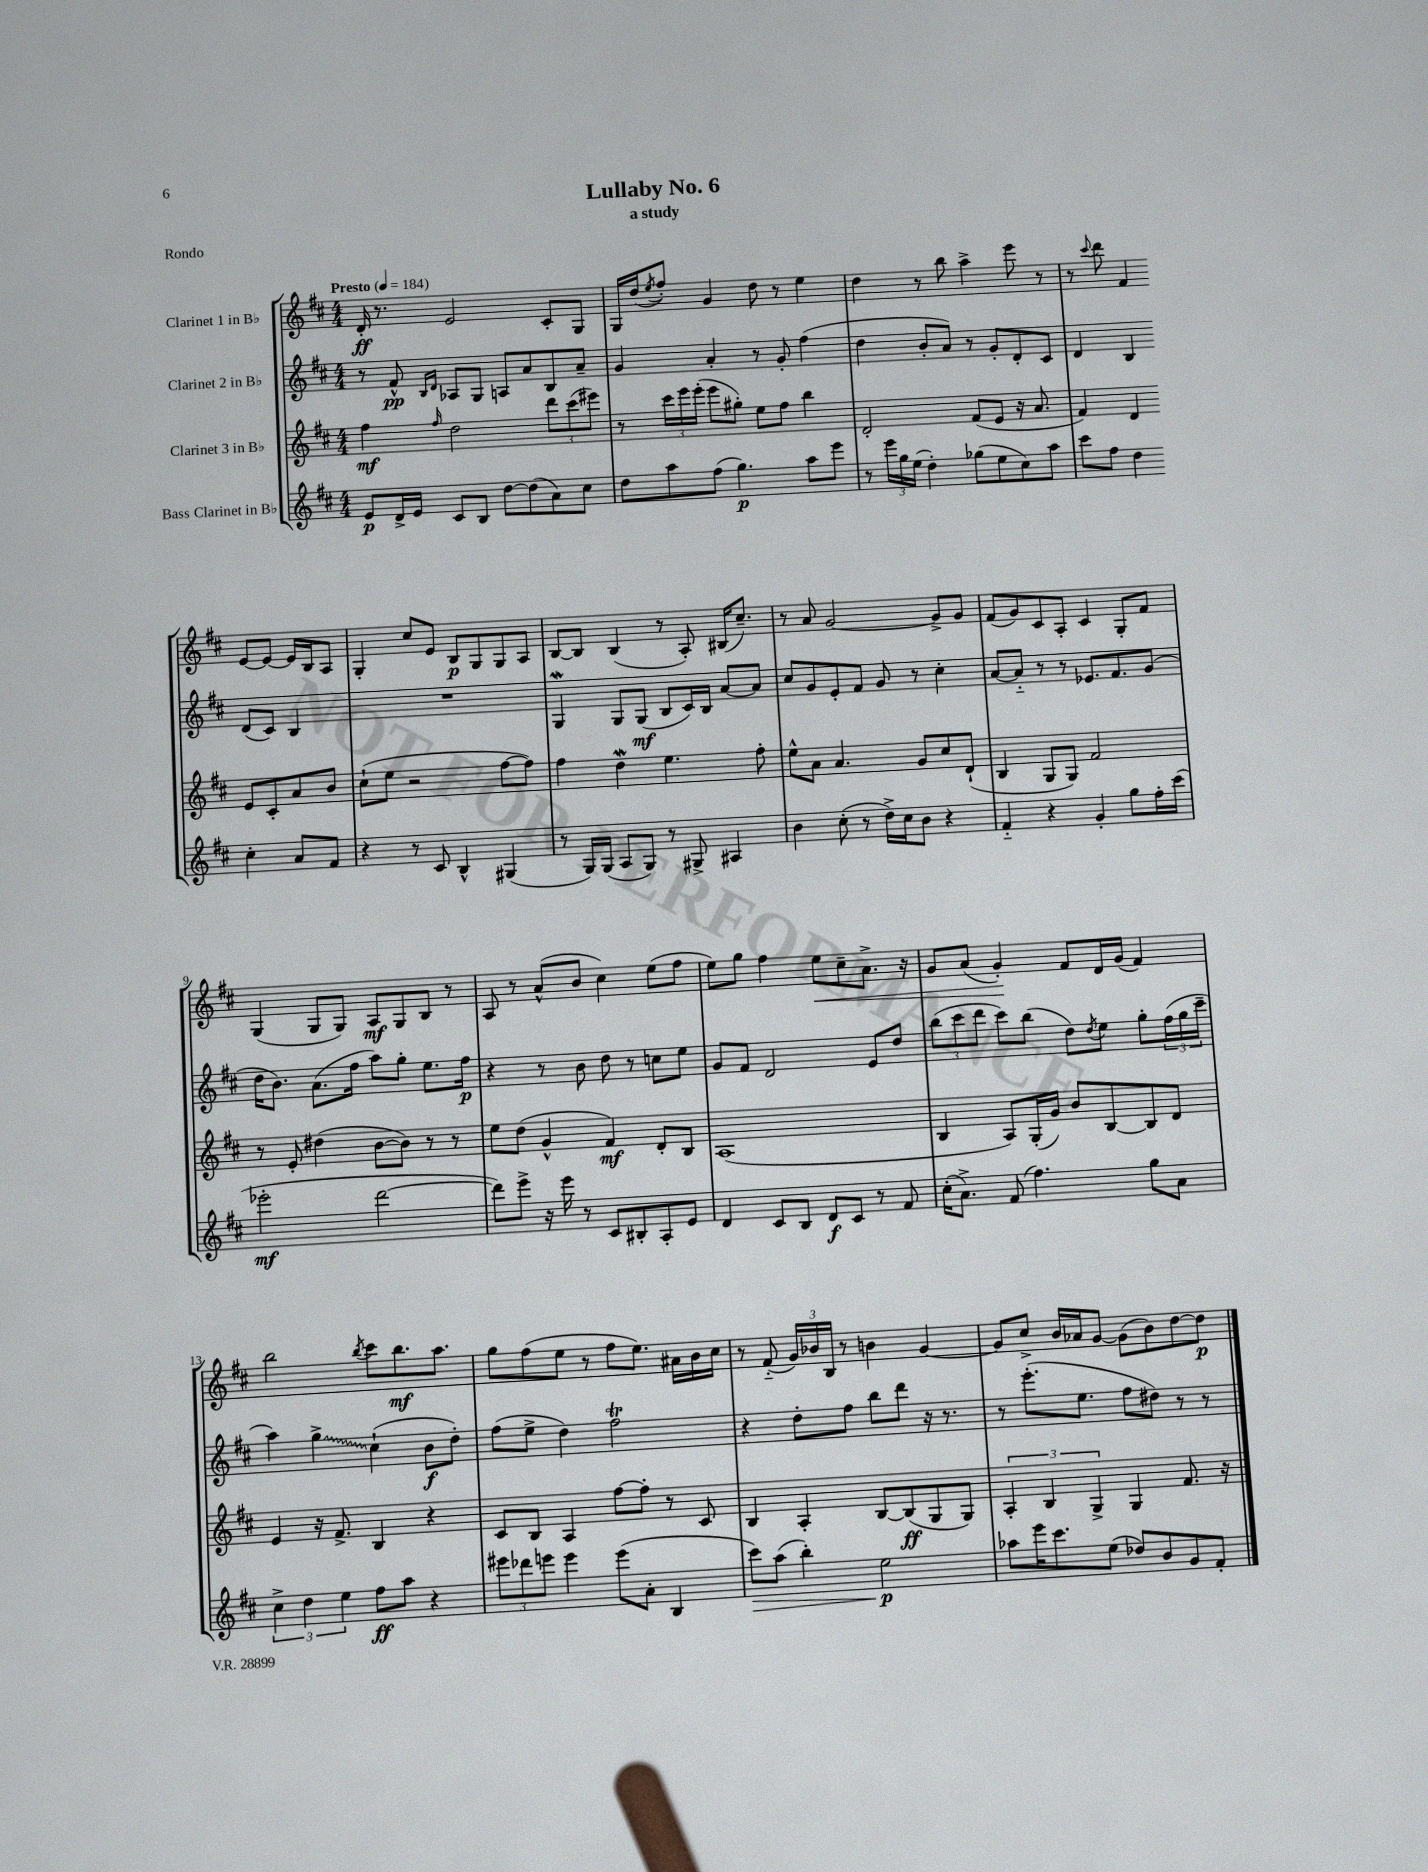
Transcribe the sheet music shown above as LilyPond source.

\header { title = "Lullaby No. 6" subtitle = "a study" piece = "Rondo" }
<<
\new StaffGroup <<
\new Staff = "s0" \with { instrumentName = "Clarinet 1 in Bb" } {
    \clef treble \key d \major \numericTimeSignature \time 4/4 \tempo "Presto" 4 = 184
    d'16-.\ff r8. e'2 cis'8-. g8 |
    g16 d''16( \acciaccatura { e''8 } fis''8-.) g'4 d''8 r8 e''4 |
    d''4 r8 b''8 a''4-> e'''8 r8 |
    r8 \appoggiatura { cis'''8 } d'''8 fis'4 e'8~ e'8~ e'16 b16 a8 |
    g4-. cis''8 e'8 b8\p g8 g8 a8 |
    b8~ b8 b4( r8 a8-.) bis16( cis''8.--) |
    r8 a'8 g'2~ g'8-> g'8 |
    fis'8( g'8) cis'8 a8-. cis'4 g8-. fis'8 |
    g4( g8 g8) a8\mf g8 b8 r8 |
    a8 r8 a'8-^( b'8 cis''4) e''8( fis''8 |
    e''8) g''8 fis''4 e''8\< cis''8-- a'8.-> r16 |
    g'8 a'8( g'4-.\!) fis'8 d'16 g'16( fis'4) |
    b''2 \acciaccatura { b''8 } cis'''8 b''8.\mf a''8. |
    g''8 fis''8( e''8 r8 fis''8 e''8.) ais'16 b'16 cis''16 |
    r8 fis'8-_( \tuplet 3/2 { g'16) bes'16 b16 } r8 b'4 g'4~ |
    g'8 cis''8-> b'16 aes'16 g'8~ g'8( b'8) d''8~ d''8\p \bar "|." |
}
\new Staff = "s1" \with { instrumentName = "Clarinet 2 in Bb" } {
    \clef treble \key d \major \numericTimeSignature \time 4/4
    r8 fis'8-^\pp \grace { b16 d'16 } aes8 g8 a8 a'8 b8 a'8-- |
    g'4 a'4-. r8 g'8-. fis''4( |
    d''4 b'8-. a'8) r8 g'8-. d'8-. cis'8 |
    d'4 b4 d'8( cis'8) b4 |
    R1 |
    g4\mordent g8 g8\mf( b8 cis'16) b16 a'8~ a'8 |
    cis''8 g'8 e'8-. fis'8 g'8 r8 cis''4-. |
    a'8~ a'8-_ r8 r8 ees'8. fis'8. g'8( |
    d''16 b'8.) a'8.( fis''16 a''8) g''8-. e''8. fis''16\p |
    r4 r8 b'8 d''8 r8 c''8 e''8 |
    g'8 fis'8 d'2 e'8 d''8 |
    \tuplet 3/2 { b''8( cis'''8 d'''8 } cis'''8) b''8( d''8) \acciaccatura { d''8 } e''8 g''8-. \tuplet 3/2 { fis''16( g''16 cis'''16-- } |
    a''4) \once \override Glissando.style = #'zigzag g''4->\glissando cis''4-!( b'8\f d''8-.) |
    fis''8( e''8-> d''4) fis''2\trill |
    r4 d''8-. fis''8 b''8 d'''8 r16 r8. |
    r8 e'''8.-.( e''8. fis''8 dis''8) r8 r8 \bar "|." |
}
\new Staff = "s2" \with { instrumentName = "Clarinet 3 in Bb" } {
    \clef treble \key d \major \numericTimeSignature \time 4/4
    fis''4\mf \grace { fis''16 } d''2 \tuplet 3/2 { d'''8 cis'''8( eis'''8) } |
    r8 \tuplet 3/2 { cis'''16 e'''16 e'''16-.( } e'''8 gis''8-.) e''8 fis''8 b''4 |
    d'2-. fis'8( e'8 r16 a'8. |
    fis'4) d'4 e'8 cis'8-. a'8 b'8 |
    cis''8-!( e''8 r2 fis''8~ fis''8) |
    fis''4 d''4\mordent e''4. fis''8-. |
    e''8-^ a'8 a'4. g'8 cis''8 d'8-!( |
    b4 g8 g8) fis'2 |
    r8 e'8-. dis''4( b'8~ b'8) r8 r8 |
    e''8 d''8( g'4-^ fis'4\mf) d'8-. b8 |
    a1( |
    b4 a8) g16-.( g'16) b'8 b8~ b8 d'8 |
    e'4 r16 fis'8.-> b4 r4 |
    cis'8 b8 a4 fis''8~ fis''8-. r8 cis'8 |
    b4 a4-. b8~ b8\ff( g8 g8) |
    \tuplet 3/2 { a4-. b4 g4-> } g4 fis'8. r16 \bar "|." |
}
\new Staff = "s3" \with { instrumentName = "Bass Clarinet in Bb" } {
    \clef treble \key d \major \numericTimeSignature \time 4/4
    e'8\p d'16-> e'16 cis'8 b8 d''8~ d''8( a'8) cis''8 |
    d''8 a''8 fis''8( g''4.\p) a''8 e'''8 |
    r8 \tuplet 3/2 { e'''16 g''16 e''16( } d''4-.) ges''8( e''8 cis''8) a''8 |
    cis'''8 fis''8 d''4 cis''4-. a'8 fis'8 |
    r4 r8 cis'8 b4-^ gis4( |
    r8 g16) g16( a8 g8) r8 gis8-> ais4 |
    b'4 cis''8-.( r8 d''16->) cis''16 b'8 r4 |
    fis'4-_ r4 g'4-. g''8 fis''16-. cis'''16( |
    ees'''2-.\mf d'''2~ |
    d'''8) e'''8-> r16 e'''16 r8 cis'8 bis8-. a8-. e'8 |
    d'4 cis'8 b8 d'8\f cis'8 r8 fis'8 |
    cis''16-.( a'8.->) fis'8( fis''4.) g''8 a'8 |
    \tuplet 3/2 { cis''4-> d''4 e''4 } fis''8\ff a''8 r4 |
    \tuplet 3/2 { eis'''8 des'''8 e'''8 } e'''4 e'''8( a'8-. b4 |
    cis'''8\>) a''8( b''4-.) e''2\p\! |
    aes''8 e'''16 cis'''8. e''8( des''8) b'8 g'8 fis'8-. \bar "|." |
}
>>
>>
